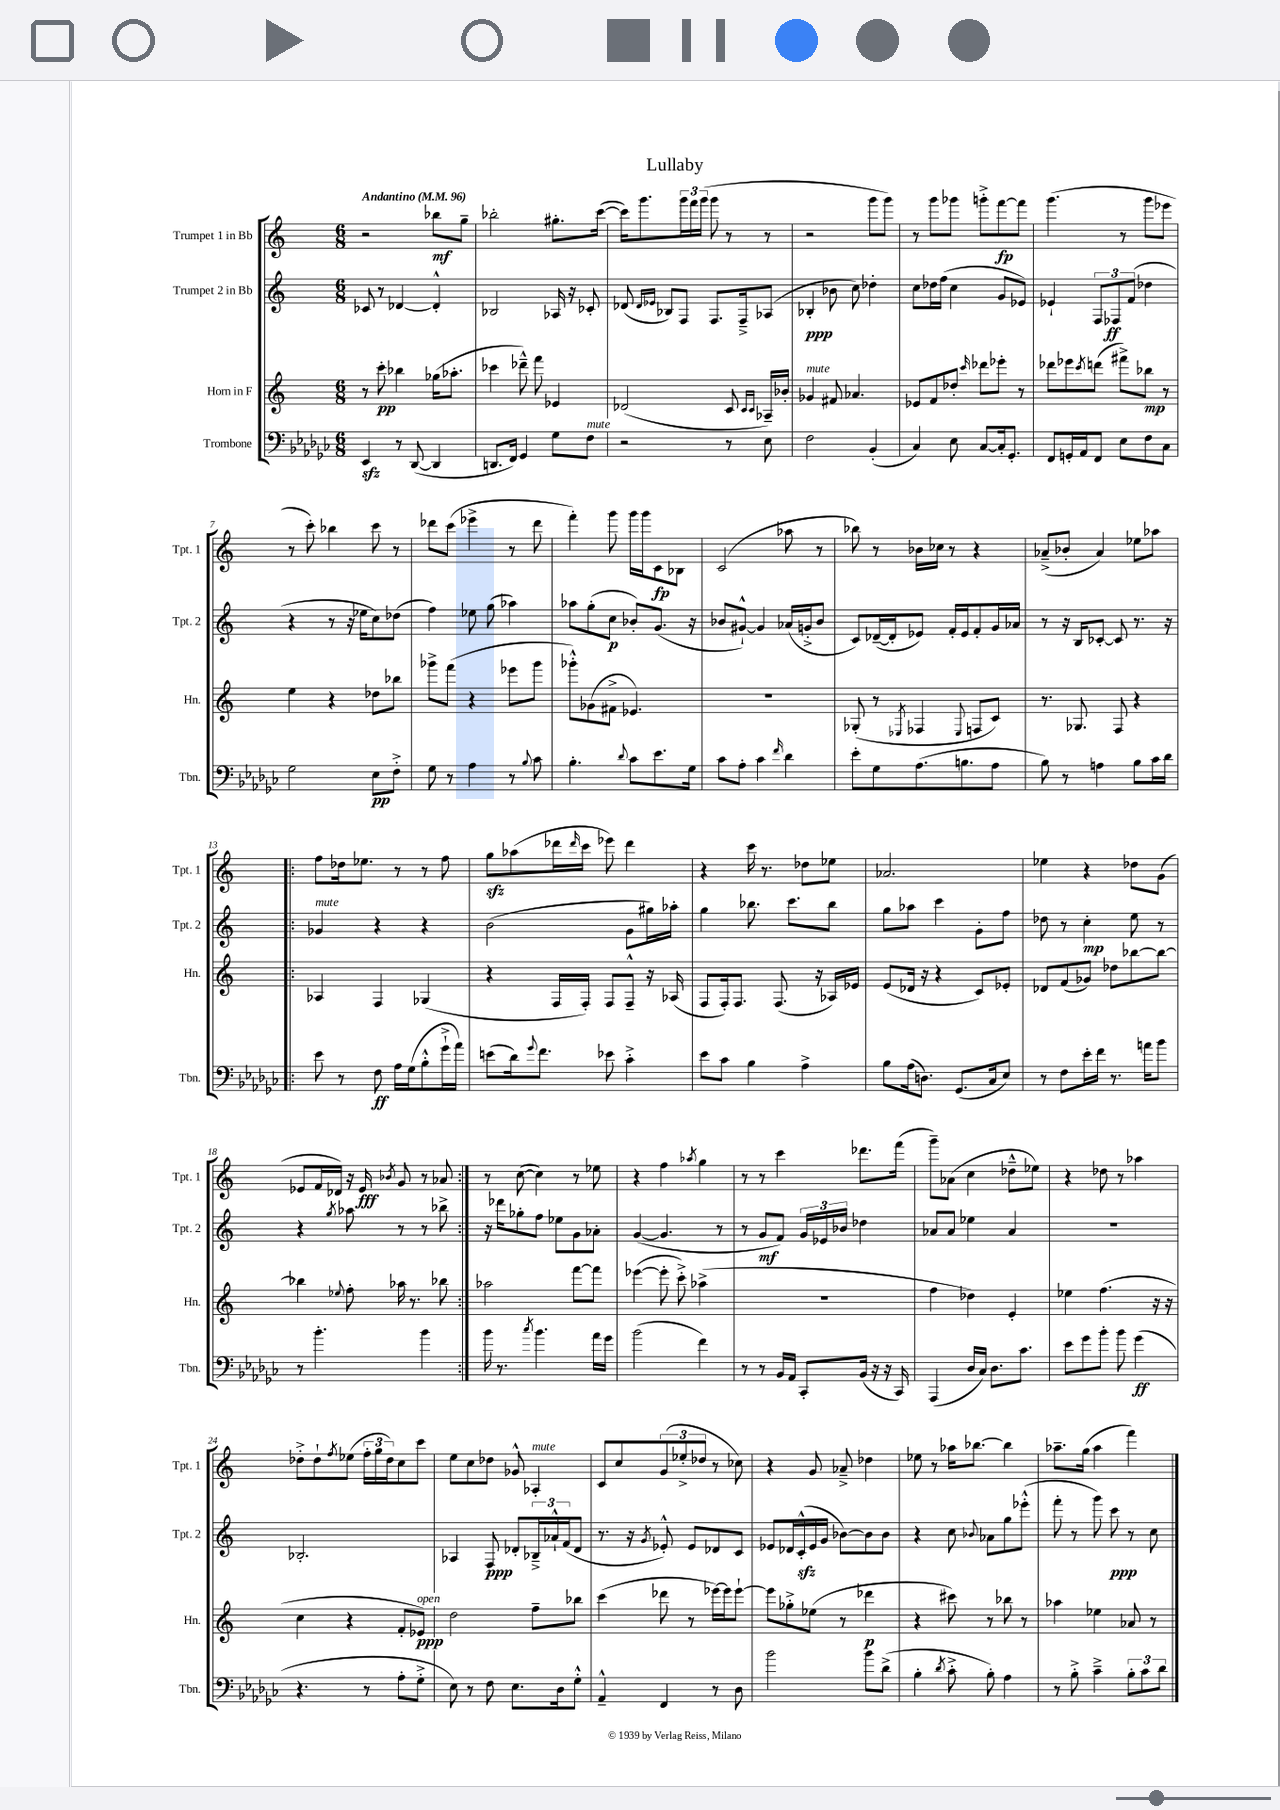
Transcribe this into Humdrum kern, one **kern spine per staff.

**kern	**kern	**kern	**kern
*staff4	*staff3	*staff2	*staff1
*clefF4	*clefG2	*clefG2	*clefG2
*k[b-e-a-d-g-c-]	*k[]	*k[]	*k[]
*M6/8	*M6/8	*M6/8	*M6/8
*MM96	*MM96	*MM96	*MM96
4EE-	8r	8c-	2r
.	8ccc'	8r	.
8r	4bb-	[4d-	.
([8DD-	.	.	.
4DD-]	(16gg-	4d-'^^]	8bb-
.	8.aa-'	.	.
.	.	.	8gg~
=	=	=	=
8.DD	4ccc-	2B-	2bb-'
16FF)	.	.	.
4GG-	8ddd-~^^)	.	.
.	8fff	.	.
8G-	4e-	16A-	8.gg#'
.	.	16r	.
8F	.	8c-'	.
.	.	.	([16ccc
=	=	=	=
2r	(2d-	(8d-	16ccc])
.	.	.	8.ggg
.	.	16qqd-	.
.	.	16qqe-	.
.	.	8B-)	.
.	.	8F	24ggg
.	.	.	24fff
.	.	.	(24ggg
.	.	8.F	8ggg
8r	8c	.	8r
.	.	16F~^	.
.	16qqc	.	.
.	16qqc	.	.
8E-	16A-~)	(8A-	8r
.	16b-'	.	.
=	=	=	=
2F	4g-	4B-'	2r
.	8f#	8b-	.
.	4.a-	8cc)	.
(4BB-'	.	4dd-'	8ggg
.	.	.	8ggg)
=	=	=	=
4C-)	8e-	8cc	8r
.	8f	16dd-	8ggg
.	.	(16ff	.
8E-	8dd-'	4cc	8ggg-
.	16qqccc	.	.
[8C-	8ddd-	.	8ggg'^
16C-']	8eee-'	8g	[8fff
8.GG-'	.	.	.
.	8r	8e-)	8fff]
=	=	=	=
8FF	8ddd-	4e-`	(4.ggg
16GG'	8eee-	.	.
16AA-	.	.	.
.	8qccc	.	.
8FF	(8ddd	12F	.
.	.	12F-	.
8E-	8fff#^)	.	8r
.	.	(12f	.
8F	8bb-	4dd-	8ggg
8C-	8r	.	8eee-
=	=	=	=
2G-	4ee	4r	8r
.	.	.	8ccc')
.	4r	8r	4bb-
.	.	16r	.
.	.	16ee-	.
8E-	8dd-	8cc)	8ccc
8F'^	8bb-	(8dd-	8r
=	=	=	=
8G-	8ggg-^	4ff)	8ddd-
8r	(8fff	.	(8ccc
4A-	4r	8ee-	4eee-^
.	.	(8gg	.
8r	8eee-	4aa-)	8r
8qqB-	.	.	.
8c-	8ggg-	.	8ddd-
=	=	=	=
4.B-'	8ggg-'^^)	8aa-	4fff')
.	(8g-	(8gg'	.
.	8f#^	8cc	8ggg
8qqd-	.	.	.
8c-	4.e-)	8b-')	16ggg
.	.	.	16ggg
8.e-	.	(8.g	8c
.	.	.	8B-
16G-	.	16r	.
=	=	=	=
8c-	2.r	8b-	(2c
8A-'	.	[8g#`^^)	.
4c-	.	4g#]	.
16qqf	.	.	.
4d-	.	(16a-	8aa-
.	.	16g'^	.
.	.	8b-	8r
=	=	=	=
8e-'	(8G-'	8c)	8bb-)
8G-	8r	([16d-~	8r
.	.	16d-']	.
.	8qE-	.	.
(8.A-	4F-	8e-)	16b-
.	.	.	16cc-
.	.	16f'	8r
8.B	.	16e-	.
.	8qqE-	.	.
.	8F	8f'	4r
8A-	8c)	16g	.
.	.	16a-	.
=	=	=	=
8B-)	8.r	8r	(8a-~^
8r	.	16r	8b-'
.	8.G-	16B	.
4A	.	[8c-'	4a-)
.	8F	8c-]	.
8B-	4r	8.r	8ee-
16c-	.	.	8aa-
16d-	.	16r	.
=!|:	=!|:	=!|:	=!|:
8e-	4A-	4g-	8ff
8r	.	.	16dd-
.	.	.	8.ee-
8F	4F	4r	.
16A-	.	.	8r
(16G-	.	.	.
8B-'^^	(4G-	4r	8r
16g-`^	.	.	8ff
16a-)	.	.	.
=	=	=	=
(8e	4r	(2b	8gg
16d-)	.	.	(8aa-
8qqg-	.	.	.
8.f	.	.	.
.	16F	.	16ddd-
.	.	.	16qqddd-
.	16F')	.	16ccc
8e-	8F	.	8eee-)
4c-'^	8F~^^	8g	4ddd-
.	16r	16gg#)	.
.	(16A-	16aa-'	.
=	=	=	=
8e-	8F	4gg	4r
8c-	16F')	.	.
.	8.F	.	.
4B-	.	8.bb-	16ccc
.	.	.	8.r
.	(8.F	.	.
.	.	8.ccc	.
4A-^	.	.	8dd-
.	16r	.	.
.	16A-)	8bb-	8ee-
.	16e-	.	.
=	=	=	=
8B-	(8e	8gg	2.a-
(16A-	16d-	8aa-	.
8.D)	16r	.	.
.	4r	4ccc	.
(8.GG-	.	.	.
.	8c)	8g'	.
16C-	.	.	.
8E-)	8e-'	8ff	.
=	=	=	=
8r	8d-	8dd-	4ee-
8F	(8f	8r	.
16e-'	8g-)	4cc'	4r
16f	.	.	.
8.r	8dd-	.	.
.	[8bb-	8ee	8dd-
16a	.	.	.
8b-	8bb-_	8r	(8g
=	=	=	=
8r	4bb-]	4r	8e-
4.b-'	.	.	16f
.	.	.	16d-)
.	8qqee-	8qgg	.
.	8ff'	8aa-	16r
.	.	.	16e-
.	.	.	8qb-
.	16aa-	8r	8g
.	8.r	.	.
4b-	.	8r	8r
.	8bb-	8bb-^	8a-
=:|!	=:|!	=:|!	=:|!
16b-	2aa-	16r	8r
8.r	.	16ddd-	.
.	.	8gg-'	([8cc
8qcc-	.	.	.
4.b-	.	8ff	4cc])
.	.	8ee-	.
.	[8fff	8g	8r
16a-	8fff]	8a-'	8ee-
16g-	.	.	.
=	=	=	=
(2b-	([4eee-	([4g	4r
.	8eee-']	4.g]	4ff
.	8ccc'^)	.	.
.	.	.	8qaa-
4f)	(4aa-^	.	4gg
.	.	8r	.
=	=	=	=
8r	2.r	8r	8r
8r	.	8g	8r
16BB-	.	8f)	4ccc
16AA-	.	.	.
8CC-'	.	24g	.
.	.	24e-	.
.	.	24b-	.
(16BB-	.	4dd-	8.ddd-
16r	.	.	.
16r	.	.	.
16CC-)	.	.	(16fff
=	=	=	=
(4AAA-	4ff	8a-	8ggg~)
.	.	8a-	(8a-
16D-	4dd-)	4ee-	4cc
16C-)	.	.	.
8.D-	.	.	.
.	4e'	4a-	8dd-~^^
8.c-	.	.	.
.	.	.	8ee-)
=	=	=	=
8e-	4ee-	2.r	4r
8g-	.	.	.
8b-'	(4.ff	.	8dd-
8b-	.	.	8r
(4g-	.	.	4aa-
.	16r	.	.
.	16r	.	.
=	=	=	=
4.r	4cc	2.B-'	8dd-'^
.	.	.	8dd-`
.	.	.	8qff
.	4r	.	(8ee-
8r	.	.	24ff'
.	.	.	24gg
.	.	.	24dd-)
8A-'	8f'	.	8cc
8G-'^	8e-)	.	8ccc
=	=	=	=
8E-)	2dd	4A-	8ee
8r	.	.	8cc
8F	.	8F	8dd-
8.E-	.	8d-'	8g-^^
.	8ff~	24B-~^	4A-'
.	.	24a-`^^	.
16D-	.	.	.
.	.	(24f	.
8G-'^^	8bb-	8d-	.
=	=	=	=
4AA-~^^	(4ccc	8.r	8c
.	.	.	8cc
.	.	16r	.
.	.	8qg	.
4FF	8ddd-	8e-'^^)	(12g
.	.	.	12ee-'^
.	8r	8e-	.
.	.	.	12dd-
8r	[16eee-)	8d-	8r
.	16eee-]	.	.
8D-	[8eee-`	8c	8cc-)
=	=	=	=
2b-	8eee-]	8e-	4r
.	8gg-'^	16d-	.
.	.	(16c'^^	.
.	(8ee-	16e-	8g
.	.	16g	.
.	8r	[8b-)	8a-~^
8b-	4ddd-	8b-]	4dd-
(8d-^	.	8b-	.
=	=	=	=
4B-'	4r	4r	8ee-
.	.	.	8r
8qd-	.	.	.
8c-'^	8ccc#)	8cc	16aa-
.	.	.	[8.bb-
.	.	8qqb-	.
8B-')	8r	8a-	.
4A-	8bb-	8gg	4bb-]
.	8r	(8eee-'^^	.
=	=	=	=
8r	4aa-	8fff'	8.aa-~
8B-'^	.	8r	.
.	.	.	(16gg
4c-~^	4ee-	8ggg)	4aa-
.	.	8ccc	.
12B-'	8a-	8r	4fff)
12c-	.	.	.
.	8r	8cc	.
12d-	.	.	.
==	==	==	==
*-	*-	*-	*-
